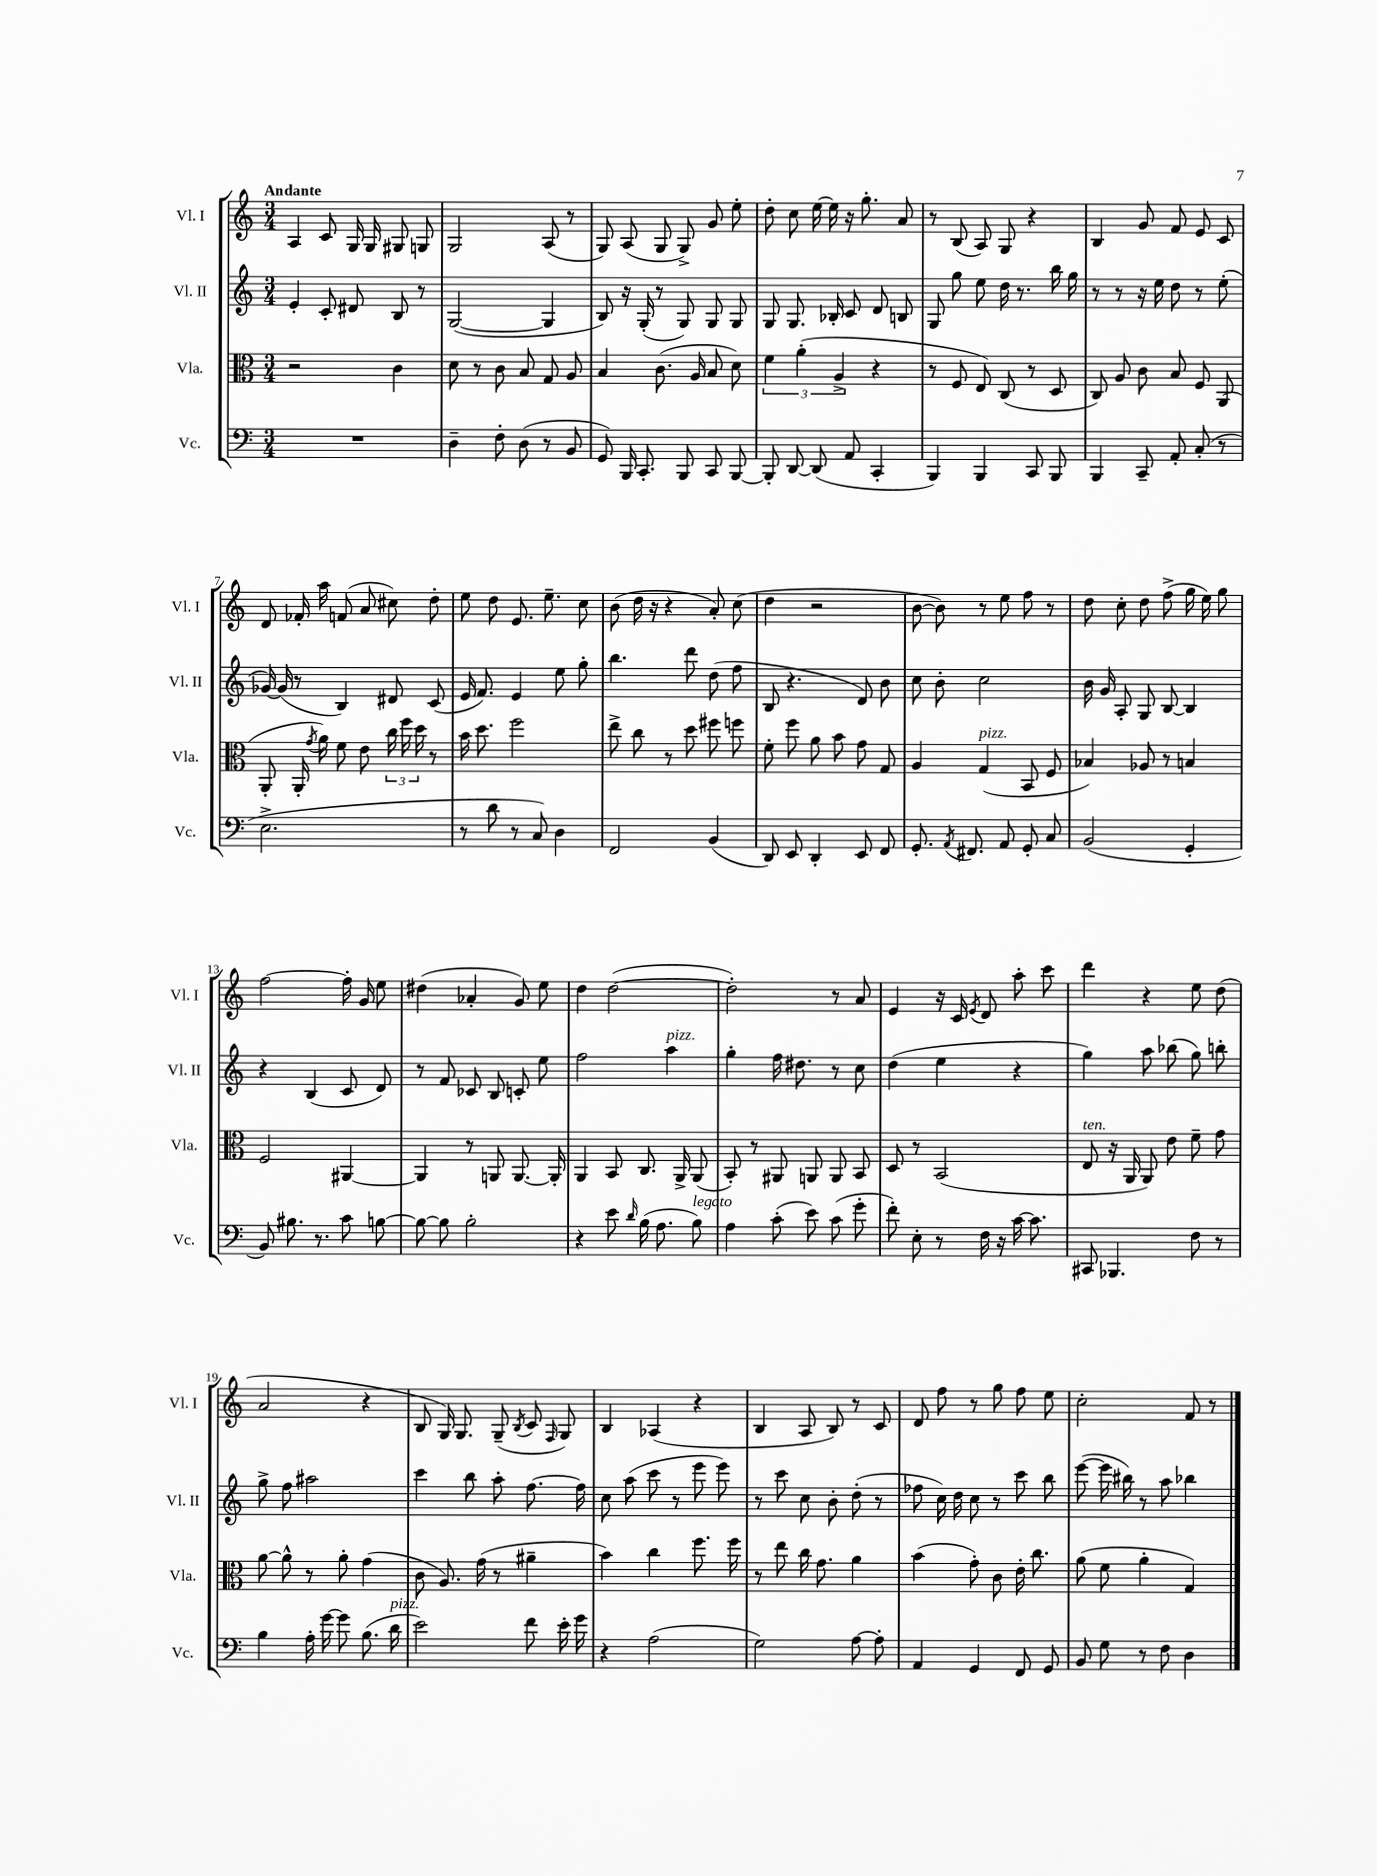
<<
\new StaffGroup <<
\new Staff = "s0" \with { instrumentName = "Vl. I" shortInstrumentName = "Vl. I" } {
    \clef treble \key c \major \numericTimeSignature \time 3/4 \tempo "Andante"
    \autoBeamOff a4 c'8 g16 g16 gis8 g8 |
    g2 a8( r8 |
    g8) a8( g8 g8->) g'8 e''8-. |
    d''8-. c''8 e''16~ e''16 r16 g''8.-. a'8 |
    r8 b8( a8) g8 r4 |
    b4 g'8 f'8 e'8 c'8 |
    d'8 fes'16-. a''16 f'8( a'8 cis''8) d''8-. |
    e''8 d''8 e'8. e''8.-- c''8 |
    b'8( d''16 r16 r4 a'8-.) c''8( |
    d''4 r2 |
    b'8~ b'8) r8 e''8 f''8 r8 |
    d''8 c''8-. d''8 f''8->( g''16 e''16) g''8 |
    f''2~ f''16-. g'16 e''8 |
    dis''4( aes'4-. g'8) e''8 |
    d''4 d''2~( |
    d''2-.) r8 a'8 |
    e'4 r16 c'16 \acciaccatura { e'8 } d'8 a''8-. c'''8 |
    d'''4 r4 e''8 d''8( |
    a'2 r4 |
    b8 g16) g8. g8--( \acciaccatura { b8 } c'8 \grace { f16 } g8) |
    b4 aes4( r4 |
    b4 a8 b8) r8 c'8 |
    d'8 f''8 r8 g''8 f''8 e''8 |
    c''2-. f'8 r8 \bar "|." |
}
\new Staff = "s1" \with { instrumentName = "Vl. II" shortInstrumentName = "Vl. II" } {
    \clef treble \key c \major \numericTimeSignature \time 3/4
    \autoBeamOff e'4-. c'8-. dis'8 b8 r8 |
    g2~( g4 |
    b8) r16 g16-.( r8 g8) g8 g8 |
    g8 g8. bes16-. c'8 d'8 b8 |
    g8 g''8 e''8 d''16 r8. b''16 g''16 |
    r8 r8 r16 e''16 d''8 r8 e''8-.( |
    ges'16~) ges'16( r8 b4) dis'8 c'8( |
    e'16 f'8.) e'4 e''8 g''8-. |
    b''4. d'''8 d''8( f''8 |
    b8 r4. d'8) b'8 |
    c''8 b'8-. c''2 |
    b'16 g'16 a8-. g8 b8~ b4 |
    r4 b4( c'8 d'8) |
    r8 f'8 ces'8 b8 c'8-. e''8 |
    f''2 a''4^\markup { \italic "pizz." } |
    g''4-. f''16 dis''8. r8 c''8 |
    d''4( e''4 r4 |
    g''4) a''8 bes''8( g''8) b''8-. |
    g''8-> f''8 ais''2 |
    c'''4 b''8 a''8-. f''8.~ f''16 |
    c''8 a''8( c'''8 r8 e'''8 e'''8) |
    r8 c'''8 c''8 b'8-. d''8-.( r8 |
    fes''8 c''16) d''16 c''8 r8 c'''8 b''8 |
    e'''8~( e'''16 bis''16) r8 a''8 bes''4 \bar "|." |
}
\new Staff = "s2" \with { instrumentName = "Vla." shortInstrumentName = "Vla." } {
    \clef alto \key c \major \numericTimeSignature \time 3/4
    \autoBeamOff r2 c'4 |
    d'8 r8 c'8 b8 g8 a8 |
    b4 c'8.( a16 b8 d'8) |
    \tuplet 3/2 { f'4 a'4-.( a4-> } r4 |
    r8 f8 e8) c8( r8 d8 |
    c8) a8 c'8 b8 f8 a,8( |
    a,8-. a,16-. \acciaccatura { g'8 } a'16) f'8 e'8 \tuplet 3/2 { c''16 f''16 d''16 } r8 |
    b'16 d''8. f''2 |
    e''8-> c''8 r8 d''8 fis''8 f''8 |
    f'8-. f''8 a'8 b'8 g'8 g8 |
    a4 g4^\markup { \italic "pizz." }( b,8 f8 |
    bes4) aes8 r8 b4 |
    f2 ais,4~ |
    ais,4 r8 a,8 a,8.~ a,16-. |
    a,4 b,8 c8. a,16-> a,8( |
    b,8-.) r8 ais,8 a,8 a,8 b,8 |
    d8 r8 b,2( |
    e8^\markup { \italic "ten." } r16 a,16 a,8) e'8 f'8-- g'8 |
    a'8~ a'8-^ r8 a'8-. g'4( |
    c'8 a8.) g'16( r8 ais'4-- |
    b'4) c''4 f''8. f''16 |
    r8 e''8 c''16 g'8. a'4 |
    b'4( g'8-.) c'8 e'16-. c''8. |
    a'8( f'8 a'4-. g4) \bar "|." |
}
\new Staff = "s3" \with { instrumentName = "Vc." shortInstrumentName = "Vc." } {
    \clef bass \key c \major \numericTimeSignature \time 3/4
    \autoBeamOff R2. |
    d4-- f8-. d8( r8 b,8 |
    g,8) b,,16 c,8.-. b,,8 c,8 b,,8~ |
    b,,8-. d,8~ d,8( a,8 c,4-. |
    b,,4) b,,4 c,8 b,,8 |
    b,,4 c,8-- a,8-. c8-.( r8 |
    e2.-> |
    r8 d'8 r8 c8) d4 |
    f,2 b,4( |
    d,8) e,8 d,4-. e,8 f,8 |
    g,8.-. \acciaccatura { a,8 } fis,8. a,8 g,8-. c8 |
    b,2( g,4-. |
    b,8) bis8. r8. c'8 b8~ |
    b8~ b8 b2-. |
    r4 e'8 \grace { d'16 } b16( a8. b8^\markup { \italic "legato" }) |
    a4 c'8-.( e'8) c'8( g'8-. |
    f'8-.) e8-. r8 f16 r16 c'16~ c'8. |
    cis,8 bes,,4. f8 r8 |
    b4 a16-. g'16~ g'8 b8.( d'16^\markup { \italic "pizz." } |
    e'2) f'8 e'16-. g'16 |
    r4 a2( |
    g2) a8~ a8-. |
    a,4 g,4 f,8 g,8 |
    b,8 g8 r8 f8 d4 \bar "|." |
}
>>
>>
